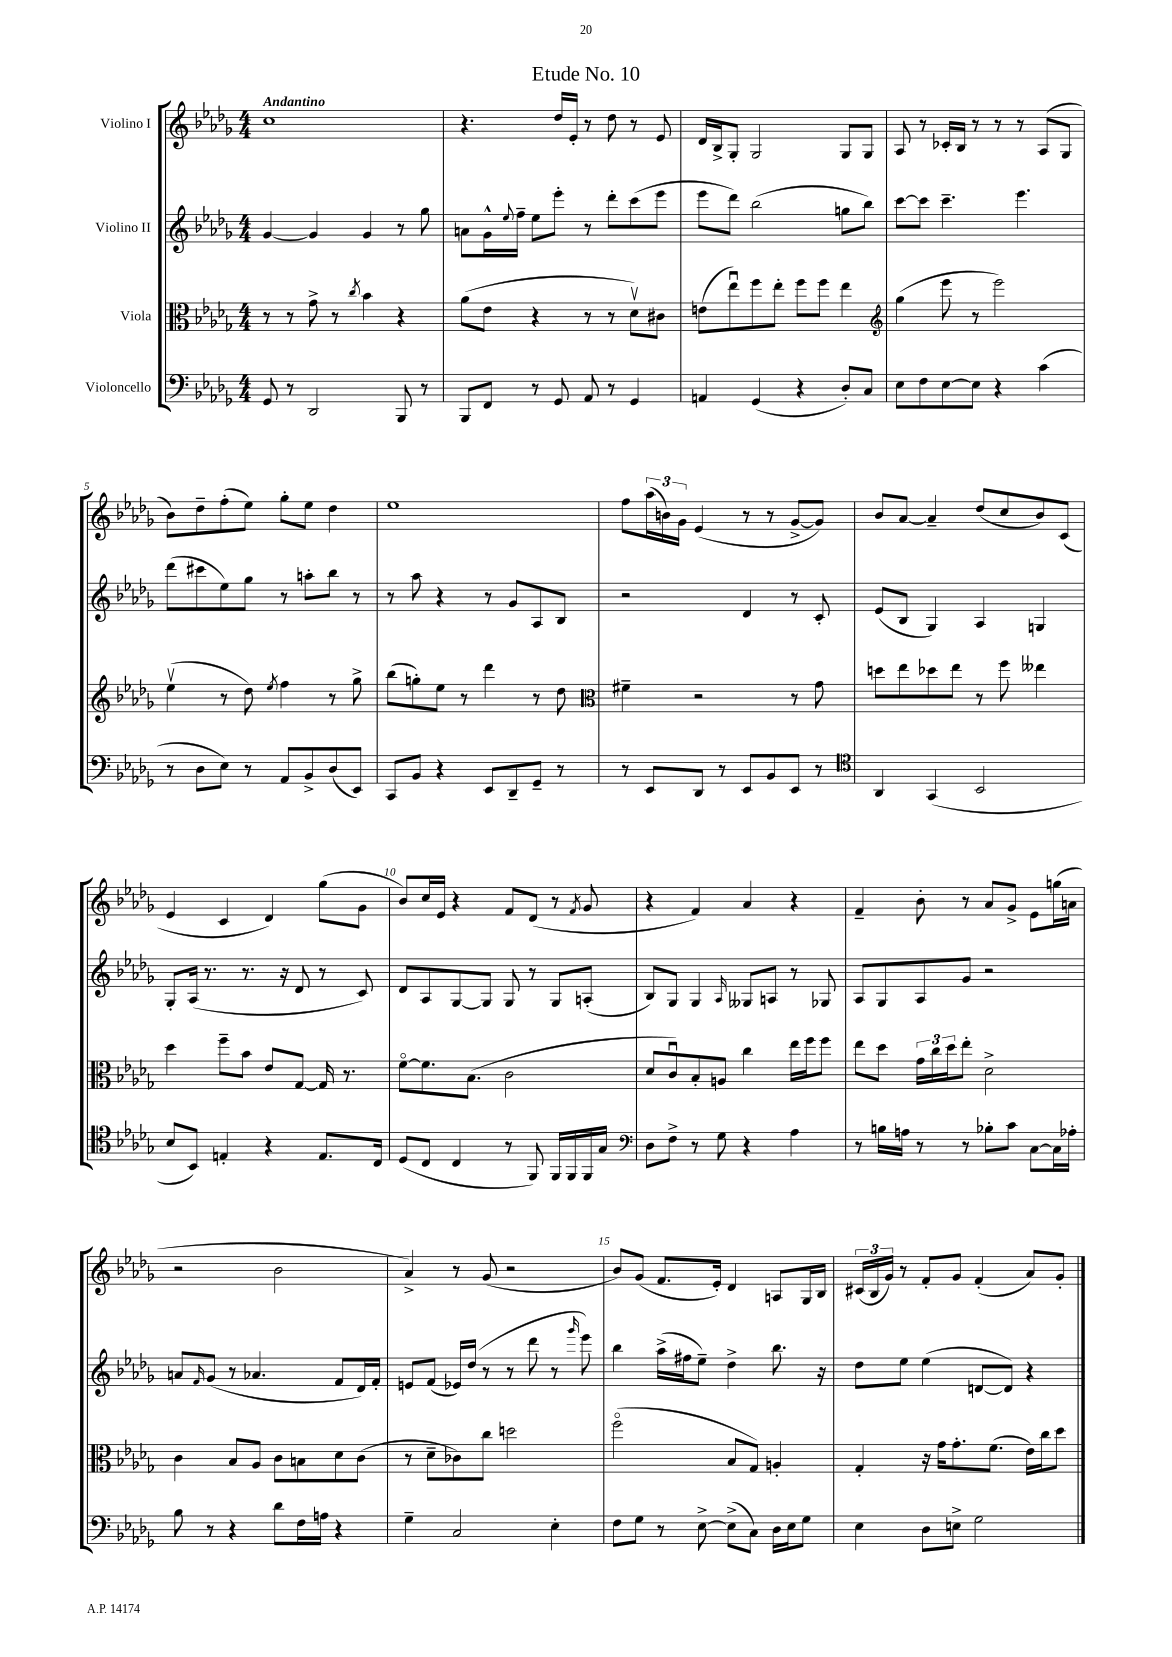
\header { title = "Etude No. 10" }
<<
\new StaffGroup <<
\new Staff = "s0" \with { instrumentName = "Violino I" } {
    \clef treble \key des \major \numericTimeSignature \time 4/4 \tempo "Andantino"
    c''1 |
    r4. des''16 ees'16-. r8 des''8 r8 ees'8 |
    des'16 bes16-> ges8-. ges2 ges8 ges8 |
    aes8 r8 ces'16-. bes16 r8 r8 r8 aes8( ges8 |
    bes'8) des''8-- f''8-.( ees''8) ges''8-. ees''8 des''4 |
    ees''1 |
    f''8 \tuplet 3/2 { aes''16( b'16) ges'16 } ees'4( r8 r8 ges'8~-> ges'8) |
    bes'8 aes'8~ aes'4-- des''8( c''8 bes'8) c'8( |
    ees'4 c'4 des'4) ges''8( ges'8 |
    bes'8) c''16 ees'16 r4 f'8 des'8( r8 \acciaccatura { f'8 } ges'8 |
    r4 f'4) aes'4 r4 |
    f'4-- bes'8-. r8 aes'8 ges'8-> ees'8 g''16( a'16 |
    r2 bes'2 |
    aes'4->) r8 ges'8( r2 |
    bes'8) ges'8( f'8. ees'16-.) des'4 a8 ges16 bes16 |
    \tuplet 3/2 { cis'16( bes16 ges'16) } r8 f'8-. ges'8 f'4-.( aes'8) ges'8-. \bar "|." |
}
\new Staff = "s1" \with { instrumentName = "Violino II" } {
    \clef treble \key des \major \numericTimeSignature \time 4/4
    ges'4~ ges'4 ges'4 r8 ges''8 |
    a'8 ges'16-^ \appoggiatura { ees''8 } f''16-- ees''8 ees'''8-. r8 des'''8-. c'''8( ees'''8 |
    ees'''8 des'''8) bes''2( g''8 bes''8) |
    c'''8~ c'''8 c'''4.-- ees'''4. |
    des'''8( cis'''8 ees''8) ges''8 r8 a''8-. bes''8 r8 |
    r8 aes''8 r4 r8 ges'8 aes8 bes8 |
    r2 des'4 r8 c'8-. |
    ees'8( bes8 ges4) aes4 g4 |
    ges8-. aes16( r8. r8. r16 des'8 r8 c'8) |
    des'8 aes8 ges8~ ges8 ges8 r8 ges8 a8-.( |
    bes8) ges8 ges4 \grace { aes16 } geses8 a8 r8 ges8 |
    aes8 ges8 aes8 ges'8 r2 |
    a'8 \grace { f'16 } ges'8( r8 aes'4. f'8 des'16) f'16-. |
    e'8 f'8( ees'16) des''16( r8 r8 des'''8 r8 \grace { ges'''16 } ees'''8) |
    bes''4 aes''16->( fis''16 ees''8--) des''4-> bes''8. r16 |
    des''8 ees''8 ees''4( d'8~ d'8) r4 \bar "|." |
}
\new Staff = "s2" \with { instrumentName = "Viola" } {
    \clef alto \key des \major \numericTimeSignature \time 4/4
    r8 r8 ges'8-> r8 \acciaccatura { c''8 } bes'4 r4 |
    aes'8( ees'8 r4 r8 r8 des'8\upbow) cis'8 |
    e'8( ees''8\downbow) f''8 ees''8-. f''8 f''8 ees''4 |
    \clef treble ges''4( ees'''8 r8 ees'''2) |
    ees''4\upbow( r8 des''8) \acciaccatura { ees''8 } f''4 r8 ges''8-> |
    bes''8( g''8-.) ees''8 r8 des'''4 r8 des''8 |
    \clef alto fis'4-- r2 r8 ges'8 |
    d''8 ees''8 des''8 ees''8 r8 f''8 eeses''4 |
    des''4 f''8-- bes'8 ees'8 ges8~ ges16 r8. |
    f'8~\flageolet f'8. bes8.( c'2 |
    des'8 c'8\downbow) bes8-. a8 c''4 ees''16 f''16 f''8 |
    ees''8 des''8 \tuplet 3/2 { ges'16 c''16 des''16 } ees''8-. des'2-> |
    c'4 bes8 aes8 c'8 b8 des'8 c'8( |
    r8 des'8-- ces'8) c''8 d''2 |
    f''2\flageolet( bes8 ges8) a4-. |
    ges4-. r16 ges'16 ges'8.-. f'8.( ees'16) c''16 des''8 \bar "|." |
}
\new Staff = "s3" \with { instrumentName = "Violoncello" } {
    \clef bass \key des \major \numericTimeSignature \time 4/4
    ges,8 r8 des,2 bes,,8 r8 |
    bes,,8 f,8 r8 ges,8 aes,8 r8 ges,4 |
    a,4 ges,4( r4 des8-.) c8 |
    ees8 f8 ees8~ ees8 r4 c'4( |
    r8 des8 ees8) r8 aes,8 bes,8-> des8( ees,8) |
    c,8 bes,8 r4 ees,8 des,8-- ges,8-- r8 |
    r8 ees,8 des,8 r8 ees,8 bes,8 ees,8 r8 |
    \clef tenor aes,4 ges,4( bes,2 |
    bes8 bes,8) e4-. r4 e8. c16 |
    des8( c8 c4 r8 f,8) f,16 f,16 f,16 ges16 |
    \clef bass des8 f8-> r8 ges8 r4 aes4 |
    r8 b16 a16 r8 r8 bes8-. c'8 c8~ c16 aes16-. |
    bes8 r8 r4 des'8 f16 a16 r4 |
    ges4-- c2 ees4-. |
    f8 ges8 r8 ees8~-> ees8->( c8) des16 ees16 ges8 |
    ees4 des8 e8-> ges2 \bar "|." |
}
>>
>>
\layout { \context { \Score \override BarNumber.break-visibility = ##(#f #t #t) barNumberVisibility = #(every-nth-bar-number-visible 5) } }
